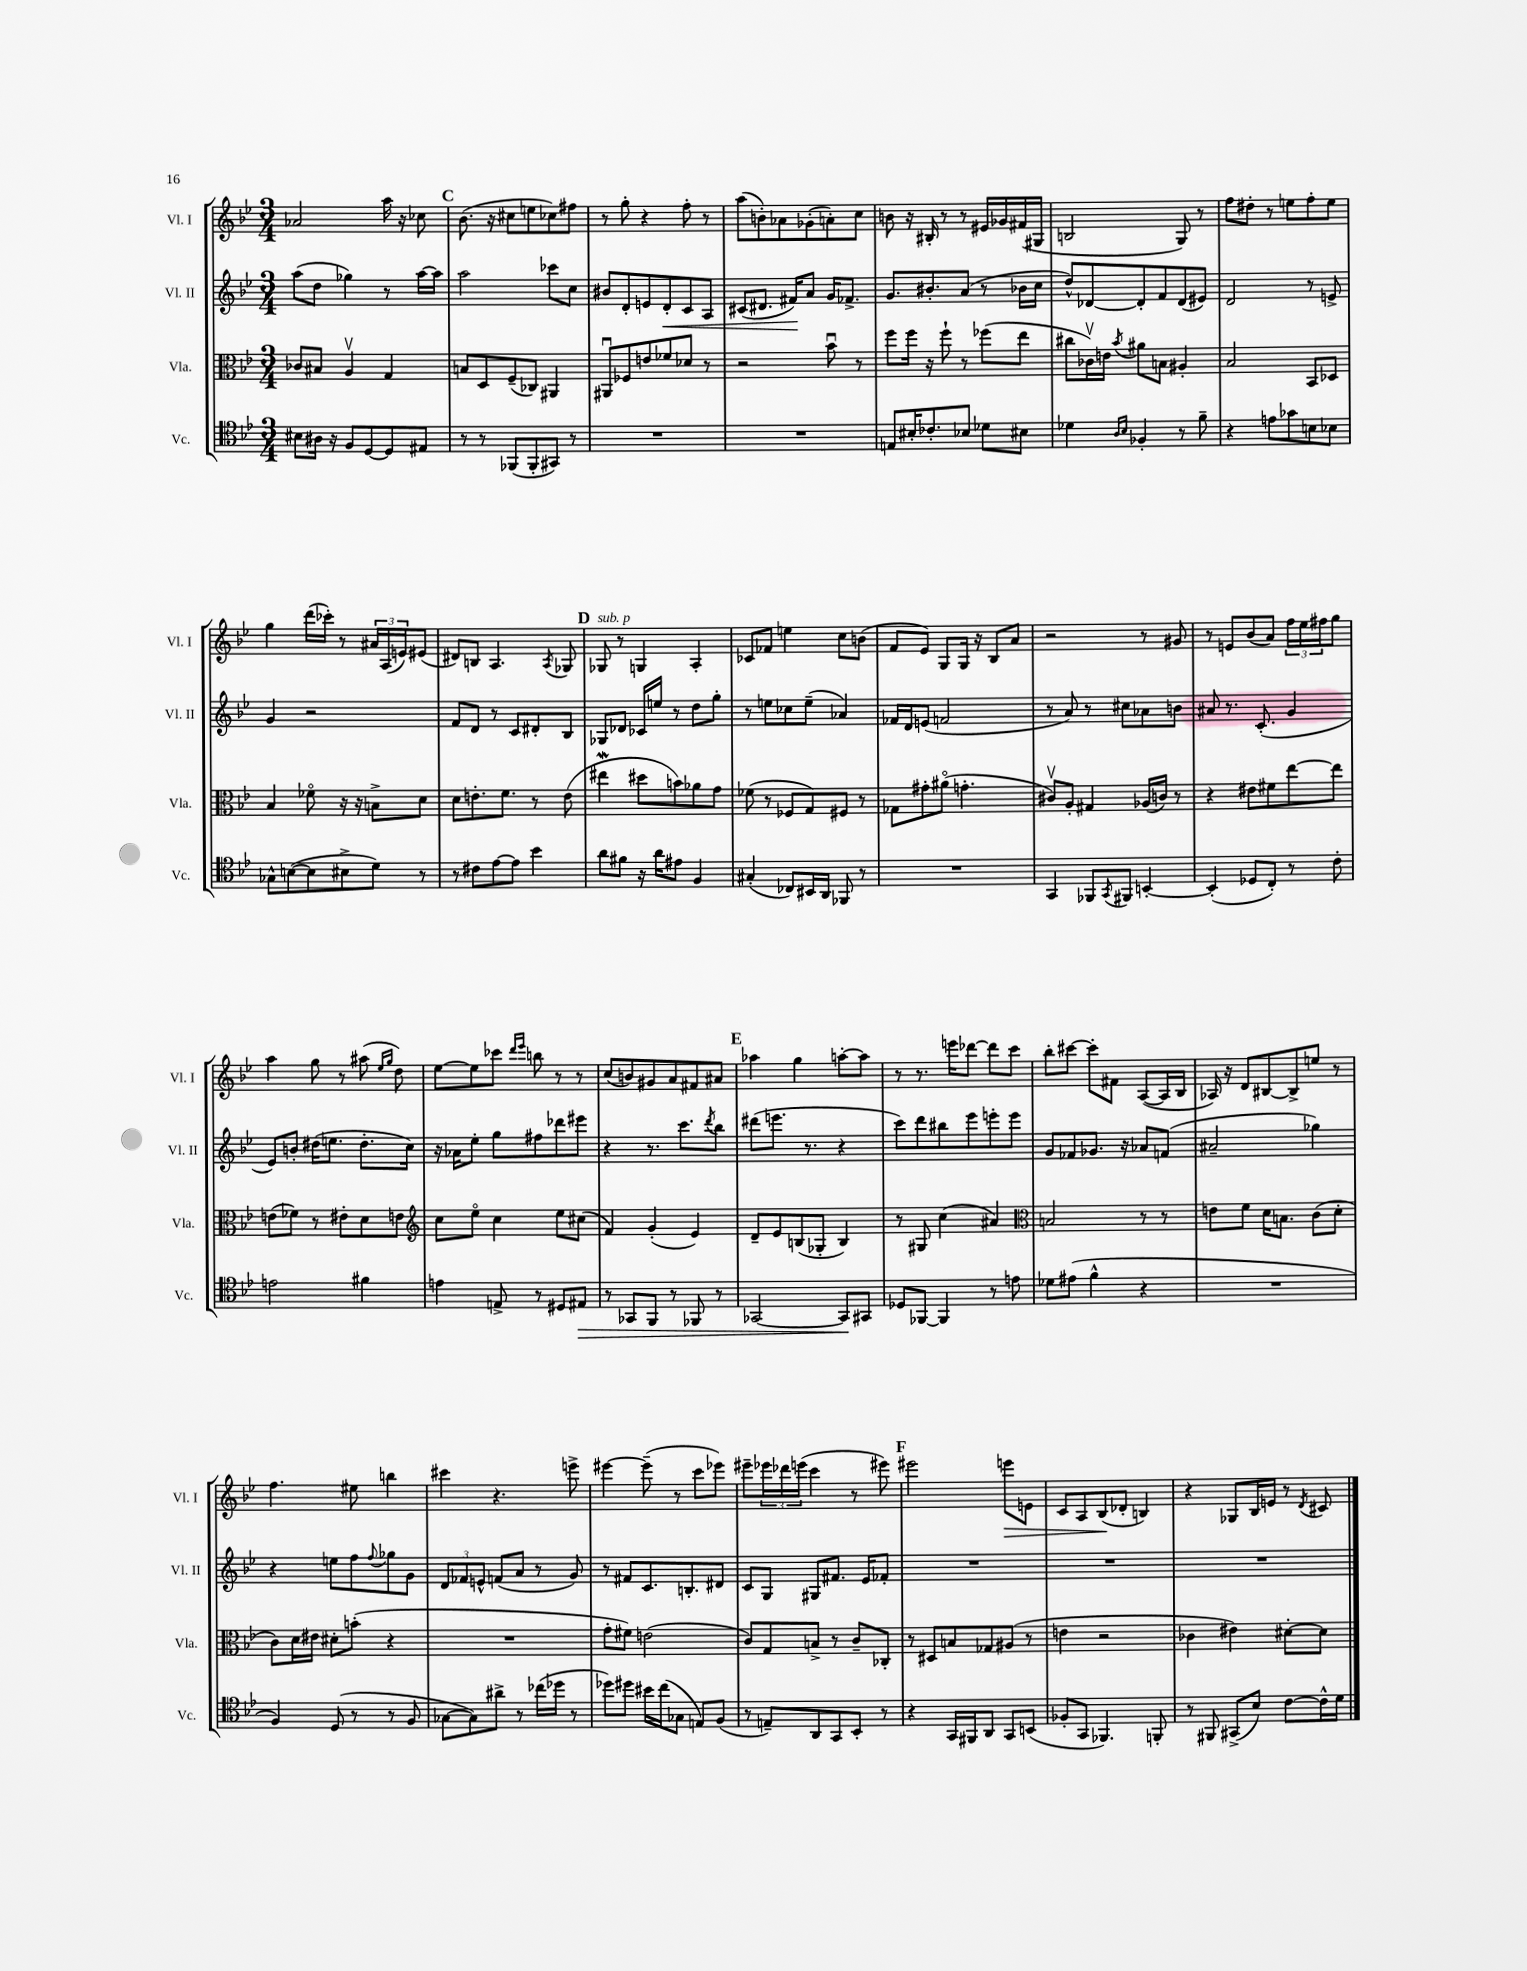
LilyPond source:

<<
\new StaffGroup <<
\new Staff = "s0" \with { instrumentName = "Vl. I" shortInstrumentName = "Vl. I" } {
    \clef treble \key bes \major \numericTimeSignature \time 3/4
    aes'2 a''16 r16 ces''8 |
    \mark \markup { \bold "C" } bes'8.( r16 cis''8 e''8 ces''8) fis''8 |
    r8 g''8-. r4 f''8-. r8 |
    a''8( b'8-.) aes'8 ges'8-.( a'8-.) c''8 |
    b'8 r16 bis16-. r8 r8 eis'16 ges'16 fis'16( gis16 |
    b2 g8) r8 |
    f''8 dis''8-. r8 e''8 f''8-. e''8 |
    g''4 d'''16( ces'''16-.) r8 \tuplet 3/2 { ais'16 a16( e'16) } eis'8( |
    dis'8) b8 a4. \acciaccatura { a8 } ges8 |
    \mark \markup { \bold "D" } ges8^\markup { \italic "sub. p" } r8 g4 a4-. |
    ces'8 fes'8 e''4 c''8 b'8( |
    f'8 ees'8) g8 g16 r16 bes8 a'8 |
    r2 r8 gis'8 |
    r8 e'8 bes'8( a'8) \tuplet 3/2 { f''16 ees''16 fis''16 } g''8 |
    a''4 g''8 r8 ais''8( \grace { ees''16 g''16 } d''8) |
    ees''8~ ees''8 ces'''8 \grace { d'''16 ees'''16 } b''8 r8 r8 |
    c''8( b'8) gis'8 a'8 fis'8 ais'8 |
    \mark \markup { \bold "E" } aes''4 g''4 a''8~-. a''8 |
    r8 r8. e'''16 des'''8~ des'''8 c'''8 |
    bes''8-. cis'''8~ cis'''8-. fis'8 a8~( a16 bes16 |
    aes16) r16 d'8 bis8~ bis8-> e''8 r8 |
    f''4. eis''8 b''4 |
    cis'''4 r4. e'''8-> |
    eis'''4~ eis'''8--( r8 c'''8 ees'''8) |
    eis'''8-- \tuplet 3/2 { ees'''16 des'''16 e'''16( } c'''4 r8 eis'''8) |
    \mark \markup { \bold "F" } eis'''2 e'''8\> e'8 |
    c'8 a8 bes8\!( des'8-. b4) |
    r4 ges8 bes16 e'16 r8 \acciaccatura { d'8 } cis'8 \bar "|." |
}
\new Staff = "s1" \with { instrumentName = "Vl. II" shortInstrumentName = "Vl. II" } {
    \clef treble \key bes \major \numericTimeSignature \time 3/4
    a''8( d''8 ges''4) r8 a''16~ a''16 |
    \mark \markup { \bold "C" } a''2 ces'''8 c''8 |
    bis'8 d'8-. e'8 d'8-.\< c'8 a8 |
    cis'8( dis'8. fis'16\!) a'8 g'16 fes'8.-> |
    g'8. bis'8.-. a'8( r8 bes'16 c''16 |
    d''8-^) des'8~ des'8-. f'8 des'8( eis'8) |
    d'2 r8 e'8-> |
    g'4 r2 |
    f'8 d'8 r8 c'8 dis'8-. bes8 |
    \mark \markup { \bold "D" } ges8 des'8 ces'16 e''16 r8 d''8 g''8-. |
    r8 e''8 ces''8 e''8--( aes'4) |
    fes'16 d'16 e'8( f'2 |
    r8 a'8) r8 cis''8 aes'8 b'8 |
    ais'8 r8. c'8.-.( g'4 |
    ees'8) b'8-. dis''16( e''8. dis''8.-. c''16) |
    r16 aes'16 ees''8-. g''8 fis''8 des'''8 eis'''8 |
    r4 r8. c'''8. \acciaccatura { d'''8 } bes''8 |
    \mark \markup { \bold "E" } dis'''8( e'''8. r8. r4 |
    c'''8) d'''8 bis''8 ees'''8 e'''8-. e'''8 |
    g'8 fes'8 ges'8. r16 aes'8 f'8( |
    ais'2-- ges''4) |
    r4 e''8 f''8 \appoggiatura { f''8 } ges''8 g'8 |
    \tuplet 3/2 { d'8 fes'8 e'8-^ } f'8( a'8 r8 g'8) |
    r8 fis'8 c'8. b8.-. dis'8 |
    c'8 g8 gis8 fis'8. ees'16 fes'8-. |
    \mark \markup { \bold "F" } R2. |
    R2. |
    R2. \bar "|." |
}
\new Staff = "s2" \with { instrumentName = "Vla." shortInstrumentName = "Vla." } {
    \clef alto \key bes \major \numericTimeSignature \time 3/4
    ces'8 bis8 a4\upbow g4 |
    \mark \markup { \bold "C" } b8 d8 f8--( ces8) ais,4 |
    ais,8\downbow fes8 e'8 fes'8 des'8 r8 |
    r2 bes'8\downbow r8 |
    f''8 f''16 r16 f''8-! r8 fes''8( ees''8 |
    cis''8 ces'16\upbow) e'16 \acciaccatura { bes'8 } ais'8 b8 ais4-. |
    bes2 bes,8 des8 |
    bes4 fes'8\flageolet r16 r16 b8-> d'8 |
    d'8 e'8.-. f'8. r8 e'8( |
    \mark \markup { \bold "D" } eis''4\mordent dis''8 b'8) aes'8 g'8 |
    fes'8( r8 fes8 g8) fis8 r8 |
    ges8 gis'8-. ais'8\flageolet( g'4.-. |
    cis'8\upbow) a8-. gis4 aes16( c'16) r8 |
    r4 eis'8 fis'8 ees''8~ ees''8 |
    e'8( fes'8) r8 eis'8-. d'8 e'8 |
    \clef treble c''8 ees''8\flageolet c''4 ees''8 cis''8( |
    f'4) g'4-.( ees'4) |
    \mark \markup { \bold "E" } d'8-- ees'8 b8( ges8-. b4) |
    r8 gis8 c''4( ais'4) |
    \clef alto b2 r8 r8 |
    e'8 f'8 d'16 b8. c'8( d'8-. |
    c'8) d'16 eis'16 dis'8-. b'8-.( r4 |
    R2. |
    g'8-. fis'8) e'2( |
    c'8) g8 b8-> r8 c'8-- ces8-. |
    \mark \markup { \bold "F" } r8 dis8 b8 ges8 ais8( r8 |
    e'4 r2 |
    ces'4 eis'4) dis'8~-. dis'8 \bar "|." |
}
\new Staff = "s3" \with { instrumentName = "Vc." shortInstrumentName = "Vc." } {
    \clef tenor \key bes \major \numericTimeSignature \time 3/4
    bis8 ais16 r16 f8 d8~ d8 eis8 |
    \mark \markup { \bold "C" } r8 r8 fes,8( fes,8-. gis,8) r8 |
    R2. |
    R2. |
    e8 bis16-. ces'8.-. bes8 des'8 bis8 |
    des'4 \grace { a16 bes16 } fes4-. r8 f'8-- |
    r4 e'8 ges'8 b8 bes8 |
    ges8-^ b8~( b8 bis8-> d'8) r8 |
    r8 cis'8 ees'8~ ees'8 bes'4 |
    \mark \markup { \bold "D" } a'8 fis'8 r16 a'16 eis'8 f4 |
    gis4-.( ces8) bis,16 a,16 fes,8 r8 |
    R2. |
    g,4 fes,8 \acciaccatura { g,8 } fis,8 b,4~-. |
    b,4-.( des8 c8-.) r8 c'8-. |
    e'2 fis'4 |
    e'4 e8-> r8 dis8 eis8\> |
    r8 ges,8 f,8 r8 fes,8 r8 |
    \mark \markup { \bold "E" } ges,2~ ges,8\! gis,8 |
    des8 fes,8~ fes,4 r8 e'8 |
    des'8 eis'8( f'4-^ r4 |
    R2. |
    f4) d8( r8 r8 f8 |
    ges8~ ges8) ais'8-> r8 ces''16( des''16 r8 |
    des''8) dis''8 bis'16 c''16( ges8 e8) f8( |
    r8 e8--) a,8 g,8 bes,8-. r8 |
    \mark \markup { \bold "F" } r4 g,16 fis,16 a,8 g,8 b,8( |
    fes8-. g,8 fes,4.) f,8-. |
    r8 fis,8 gis,8->( bes8) c'8~ c'16-^ d'16 \bar "|." |
}
>>
>>
\layout { \context { \Score \remove "Bar_number_engraver" } }
